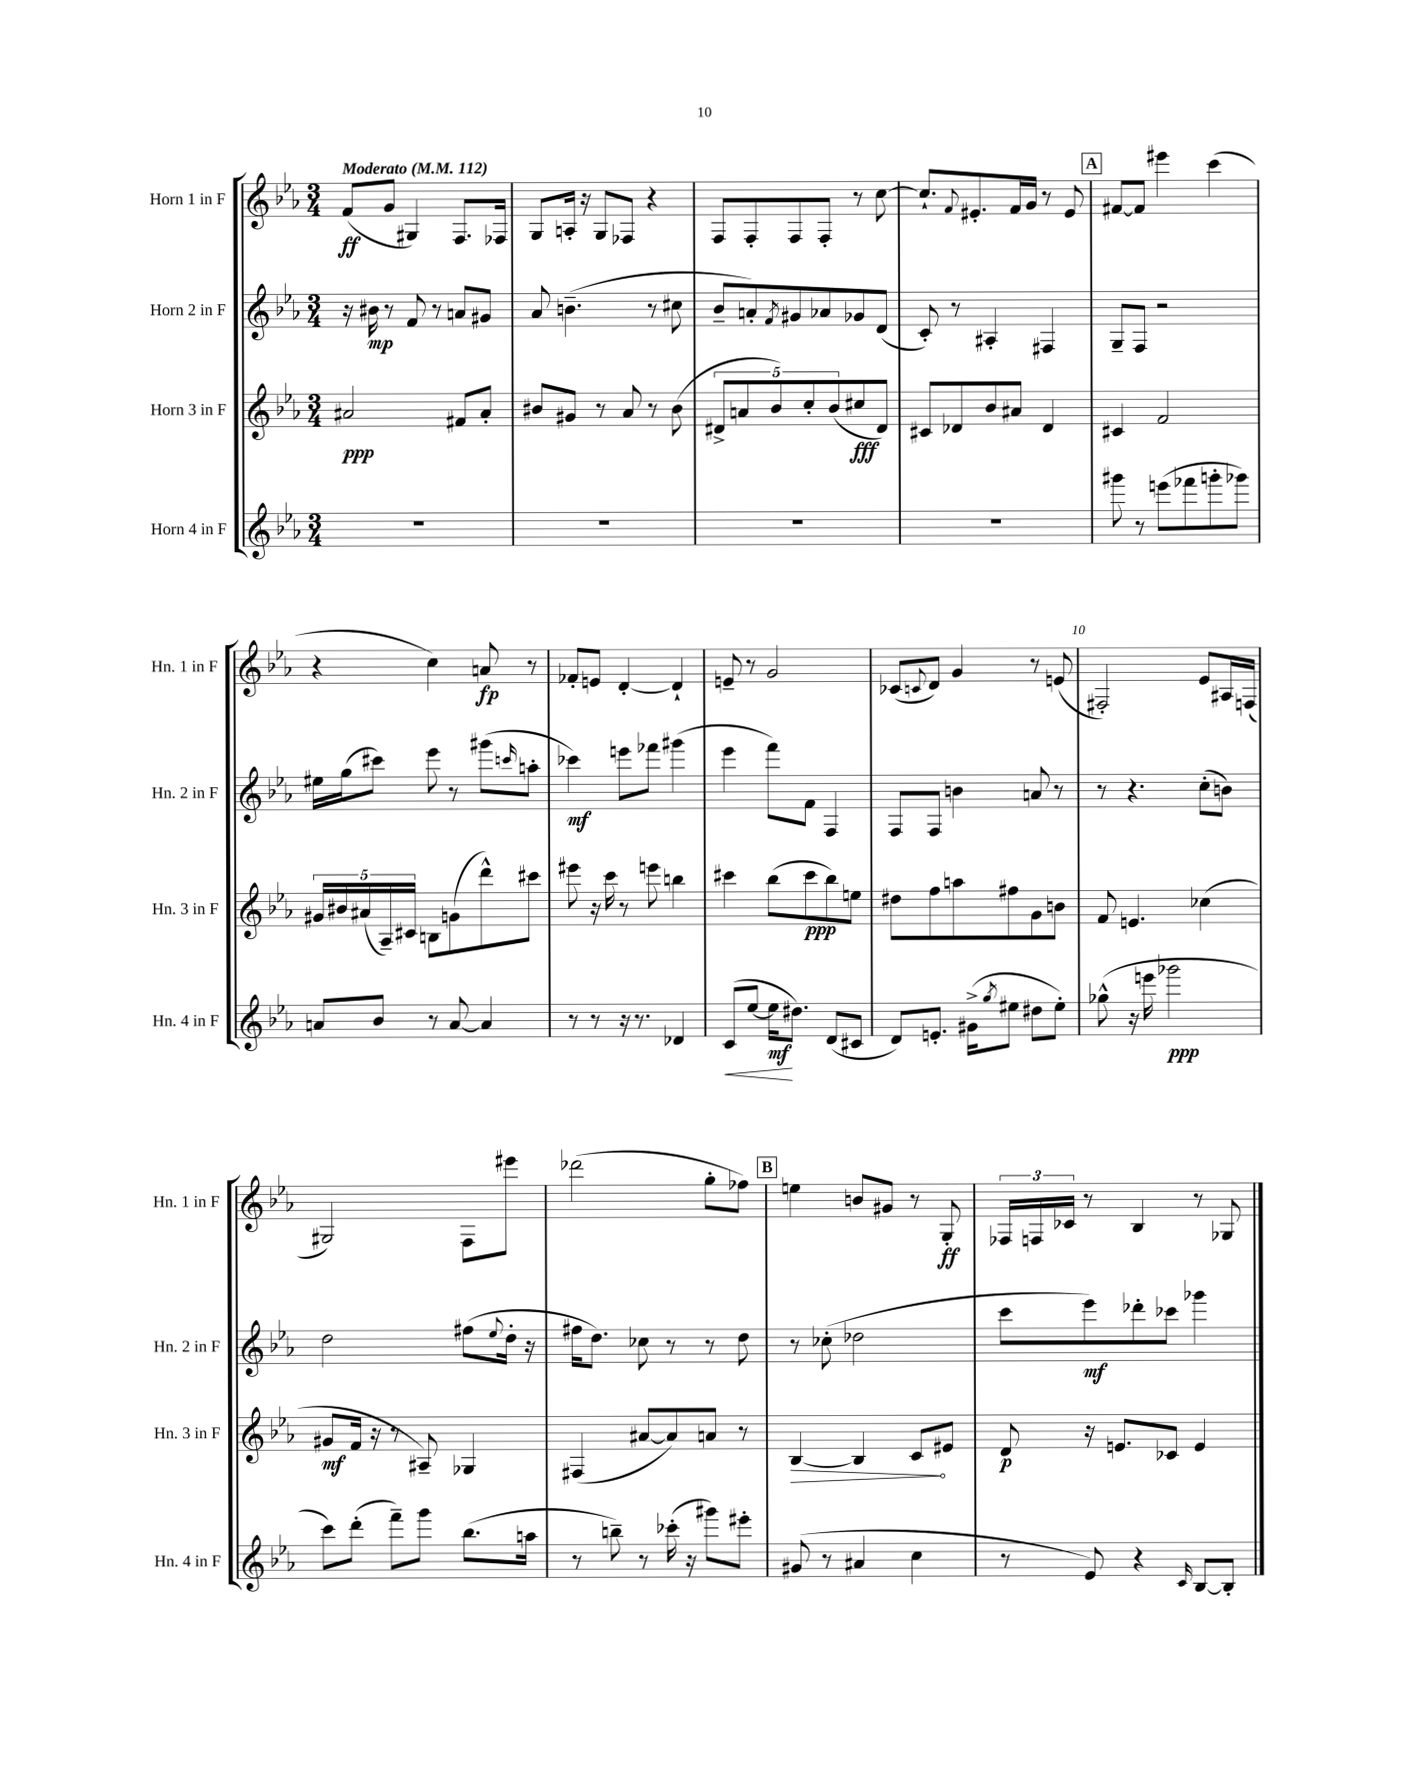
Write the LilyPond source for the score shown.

<<
\new StaffGroup <<
\new Staff = "s0" \with { instrumentName = "Horn 1 in F" shortInstrumentName = "Hn. 1 in F" } {
    \clef treble \key ees \major \numericTimeSignature \time 3/4 \tempo "Moderato" 4 = 112
    f'8\ff( g'8 gis4) f8. fes16 |
    g8 a16-. r16 g8 fes8 r4 |
    f8 f8-. f8 f8-. r8 c''8~ |
    c''8.-! \appoggiatura { f'8 } eis'8.-. f'16 g'16 r8 eis'8 |
    \mark \markup { \box "A" } fis'8~ fis'8 eis'''4 c'''4( |
    r4 c''4) a'8\fp r8 |
    fes'8-. e'8 d'4~-. d'4-! |
    e'8-- r8 g'2 |
    ces'8( \appoggiatura { c'8 } d'8) g'4 r8 e'8( |
    fis2-.) ees'8 ais16 f16( |
    gis2) f8 eis'''8 |
    des'''2( g''8-. fes''8) |
    \mark \markup { \box "B" } e''4 b'8 gis'8 r8 g8-.\ff |
    \tuplet 3/2 { fes16 f16 ces'16 } r8 bes4 r8 ges8 \bar "|." |
}
\new Staff = "s1" \with { instrumentName = "Horn 2 in F" shortInstrumentName = "Hn. 2 in F" } {
    \clef treble \key ees \major \numericTimeSignature \time 3/4
    r16 bis'16\mp r8 f'8 r8 a'8 gis'8 |
    aes'8 b'4.--( r8 cis''8 |
    bes'8-- a'8-.) \acciaccatura { f'8 } gis'8 aes'8 ges'8 d'8( |
    c'8-.) r8 ais4-. fis4 |
    \mark \markup { \box "A" } g8-- f8 r2 |
    eis''16 g''16( cis'''8) ees'''8 r8 gis'''8( \grace { c'''16 } a''8-. |
    ces'''4\mf) e'''8 fes'''8 gis'''4( |
    ees'''4 f'''8) f'8 f4 |
    f8 f8 b'4 a'8 r8 |
    r8 r4. c''8-.( b'8) |
    d''2 fis''8( \appoggiatura { ees''8 } d''16-. r16 |
    fis''16 d''8.) ces''8 r8 r8 d''8 |
    \mark \markup { \box "B" } r8 ces''8-.( des''2 |
    c'''8 ees'''8\mf) des'''8-. ces'''8 ges'''4 \bar "|." |
}
\new Staff = "s2" \with { instrumentName = "Horn 3 in F" shortInstrumentName = "Hn. 3 in F" } {
    \clef treble \key ees \major \numericTimeSignature \time 3/4
    ais'2\ppp fis'8 ais'8-. |
    bis'8 gis'8 r8 aes'8 r8 bis'8( |
    \tuplet 5/4 { dis'8-> a'8 bes'8) c''8-. bes'8( } cis''8\fff dis'8) |
    cis'8 des'8 bes'8 ais'8 des'4 |
    \mark \markup { \box "A" } cis'4 f'2 |
    \tuplet 5/4 { gis'16 bis'16 ais'16( aes16--) cis'16 } b8 g'8( d'''8-^) cis'''8 |
    eis'''8 r16 c'''16 r8 e'''8 b''4 |
    cis'''4 bes''8( cis'''8\ppp bes''8) e''8 |
    dis''8 f''8 a''8 fis''8 g'8 b'8 |
    f'8 e'4. ces''4( |
    gis'8\mf f'16 r16 r8 ais8--) ges4 |
    fis4( ais'8~ ais'8) a'8 r8 |
    \mark \markup { \box "B" } \once \override Hairpin.circled-tip = ##t bes4~\> bes4 c'8\! eis'8 |
    d'8\p r16 e'8. ces'8 e'4 \bar "|." |
}
\new Staff = "s3" \with { instrumentName = "Horn 4 in F" shortInstrumentName = "Hn. 4 in F" } {
    \clef treble \key ees \major \numericTimeSignature \time 3/4
    R2. |
    R2. |
    R2. |
    R2. |
    \mark \markup { \box "A" } gis'''8 r8 e'''8( fes'''8 g'''8-. ges'''8) |
    a'8 bes'8 r8 a'8~ a'4 |
    r8 r8 r16 r8. des'4 |
    c'8\<( ees''8~ ees''16\mf\! dis''8.) d'8( cis'8 |
    d'8) e'8.-. gis'16->( \acciaccatura { g''8 } eis''8 dis''8 eis''8-.) |
    ges''8-^( r16 e'''16 ges'''2\ppp |
    c'''8) d'''8-.( f'''8--) g'''8 bes''8.( a''16 |
    r8 b''8--) r8 ces'''16-.( r16 gis'''8) eis'''8-. |
    \mark \markup { \box "B" } gis'8( r8 ais'4 c''4 |
    r8 ees'8) r4 \grace { c'16 } bes8~ bes8-. \bar "|." |
}
>>
>>
\layout { \context { \Score \override BarNumber.break-visibility = ##(#f #t #t) barNumberVisibility = #(every-nth-bar-number-visible 5) } }
